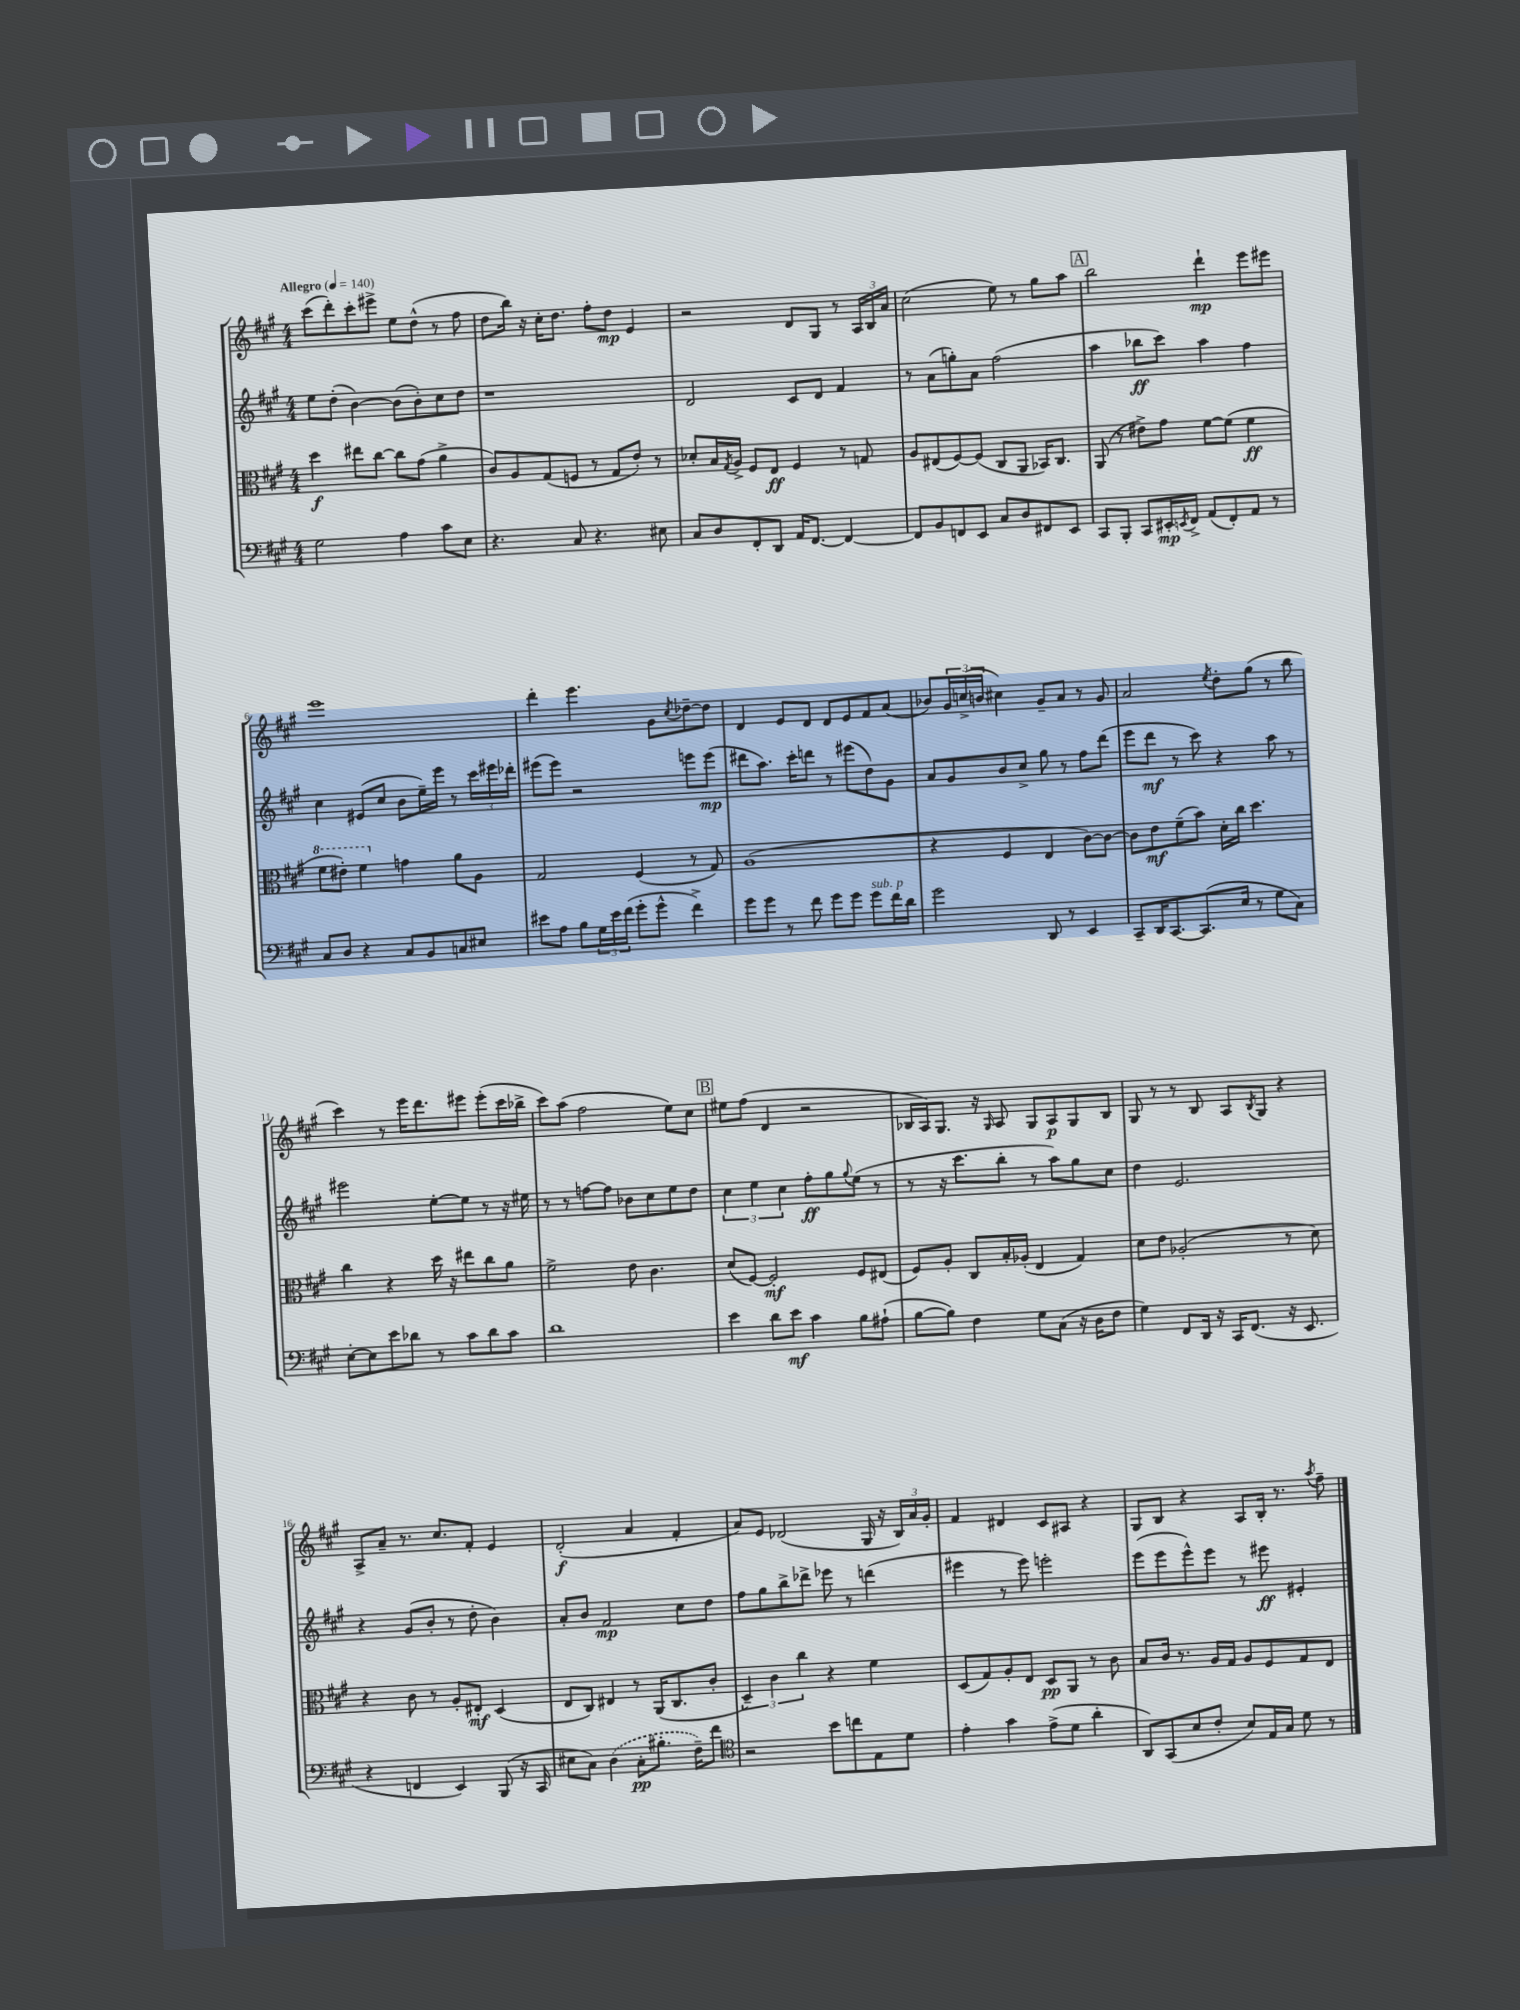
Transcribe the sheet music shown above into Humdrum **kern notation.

**kern	**kern	**kern	**kern
*staff4	*staff3	*staff2	*staff1
*clefF4	*clefC3	*clefG2	*clefG2
*k[f#c#g#]	*k[f#c#g#]	*k[f#c#g#]	*k[f#c#g#]
*M4/4	*M4/4	*M4/4	*M4/4
*MM140	*MM140	*MM140	*MM140
2G#	4dd	8ee	(8ccc#
.	.	(8dd'	8ddd')
.	8ee#	[4b)	8ccc#'
.	[8cc#	.	8eee#^
4A	8cc#]	(8b]	8ee
.	(8g#	8b')	(8dd^^
8c#	4a^	8cc#	8r
8E	.	8dd	8ff#
=	=	=	=
4.r	8c#)	1r	8dd
.	8A	.	16bb)
.	.	.	16r
.	(8G#	.	16cc#'
.	.	.	8.dd
8C#	8F	.	.
4.r	8r	.	8ff#'
.	8G#	.	8dd
.	8e')	.	4e
8E#	8r	.	.
=	=	=	=
8C#	8d-'	2d	2r
8D	16B	.	.
.	8qG#	.	.
.	16A^	.	.
8FF#'	8F#	.	.
8DD	8E	.	.
16AA	4F#	8c#	8d
[8.FF#	.	.	.
.	.	8d	8G#
4FF#_	8r	4f#	8r
.	8G	.	24A
.	.	.	24B
.	.	.	24a
=	=	=	=
8FF#]	8A	8r	(2cc#
8BB	(8E#	(8a	.
8FF	[8F#)	8gg')	.
8EE	(8F#]	8a	.
8C#	8C#	(2ff#	8ee)
8D	8AA	.	8r
8FF#	16BB-)	.	8gg#
.	8.C#	.	.
8EE	.	.	8aa
=	=	=	=
8CC#	(8AA	4aa	2bb
8BBB'	8r	.	.
8CC#	8e#^)	8bb-	.
16EE#'	8g#	8ccc#)	.
8qEE	.	.	.
16FF#^	.	.	.
(8AA	[8f#	4aa	4ddd`
8FF#')	(8f#]	.	.
8AA	4f#	4ff#	8eee
8r	.	.	8eee#
=	=	=	=
8C#	8ff#	4cc#	1eee
8D	8ee#')	.	.
4r	4ff#	(8e#	.
.	.	8cc#	.
8C#	4g	8b	.
8BB	.	16ee~)	.
.	.	16eee	.
8C	8a	8r	.
8E#	8A	24ccc#	.
.	.	24eee#	.
.	.	24ddd-'	.
=	=	=	=
8e#	2G#	(8eee#	4ddd'
8A	.	8eee#)	.
8B	.	2r	4.eee
24G#	.	.	.
24e#	.	.	.
(24f#	.	.	.
8g#'	(4F#	.	.
8g#^^	.	.	8g#
.	.	.	8qcc#
4f#^)	8r	8eee	[8dd-~
.	8G#)	(8eee	8dd-]
=	=	=	=
8g#	(1A	8ddd#	4d
8g#	.	8.aa)	.
8r	.	.	8e
.	.	16ccc#'	.
8f#	.	8ddd	8d
8g#	.	8r	8d
8g#	.	(8eee#	8e
8g#	.	8dd)	8f#
16f#	.	8g#	(8a
16d	.	.	.
=	=	=	=
2g#	4r	8a	8b-)
.	.	8g#	24g#
.	.	.	(24cc^
.	.	.	24b
.	4F#	8b	4cc#)
.	.	8cc#^	.
8DD	4E	8gg#	8g#~
8r	.	8r	8a
4EE	[8c#)	8ff#	8r
.	8c#_	(8ddd	8g#
=	=	=	=
8CC#~	8c#]	8eee	2a
16DD	8e	8ddd	.
[8.CC#	.	.	.
.	(8f#~	8r	.
(8.CC#]	8b)	8ccc#)	.
.	.	.	8qee
.	16d'	4r	8dd'
16E	16cc#	.	.
8r	4.dd	.	(8gg#
8G#	.	8aa	8r
8C#)	.	8r	8bb
=	=	=	=
[8E'	4cc#	2eee#	4ccc#)
8E]	.	.	.
8e	4r	.	8r
8d-	.	.	16eee
.	.	.	8.ddd
8r	16dd	[8ee'	.
.	16r	.	.
8c#	8ee#	8ee]	8eee#
8d-	8cc#	8r	(8eee#'
8c#	8a	16r	16ccc#
.	.	16ee#	16bb-^
=	=	=	=
1d	2f#^	8r	8ccc#)
.	.	8r	(8aa
.	.	[8ff	2ff#
.	.	8ff]	.
.	8e	8b-	.
.	4.c#	8cc#	.
.	.	8ee	8ee)
.	.	8dd	8cc#
=	=	=	=
4e	(8d	6cc#	8ee#
.	[8F#)	.	(8ff#
.	.	6ee	.
8d	2F#']	.	4d
.	.	6cc#	.
8e	.	.	.
4c#	.	8ff#'	2r
.	.	8gg#	.
.	.	8qqgg#	.
8B	8F#	(8ee	.
(8A#`	(8E#	8r	.
=	=	=	=
[8B	8F#)	8r	16B-
.	.	.	16A)
8B])	8A'	16r	8.G#
.	.	8.ccc#	.
4F#	8C#	.	.
.	.	.	16r
.	.	.	16qqG#
.	16B'	8bb'	8A
.	(16A-'	.	.
8G#	4E	8r	8G#
(8C#	.	8aa)	8A
16r	4G#)	8gg#	8G#
16D	.	.	.
8F#	.	8cc#	8B-
=	=	=	=
4G#)	8d	4dd	8G#
.	8e	.	8r
8FF#	(2A-'	2.e	8r
16DD	.	.	8B
16r	.	.	.
16CC#	.	.	8A
(8.FF#	.	.	.
.	.	.	8qB
.	.	.	8G#
16r	8r	.	4r
8.EE	.	.	.
.	8d)	.	.
=	=	=	=
4r	4r	4r	8A^
.	.	.	8a~
4FF	8c#	(8g#	8.r
.	8r	8b'	.
.	.	.	8.cc#
4EE)	8A'	8r	.
.	8E#'	8dd'	8f#'
(8BBB	(4D	4b)	4e
16r	.	.	.
16CC#	.	.	.
=	=	=	=
8E#	8E	8a'	(2d'
8C#)	8C#)	8b	.
(4D	4E#	2f#	.
8C#'	8r	.	4a
8.B#'	(16AA	.	.
.	8.C#	.	.
.	.	8cc#	4f#'
16F#~)	.	.	.
8f#	8c#'	8dd	.
=	=	=	=
*clefC4	*	*	*
2r	6D~)	8ff#	8a)
.	.	8gg#	8e
.	6c#	.	.
.	.	8bb^	(2d-
.	6cc#	.	.
.	.	8ddd-^	.
8b	4r	8eee-	.
8cc	.	8r	.
8E	4f#	(4ddd	16G#
.	.	.	16r
8d	.	.	24B)
.	.	.	24a
.	.	.	24g#'
=	=	=	=
4e'	(8D	4eee#	4f#
.	8G#)	.	.
4g#	8A'	8r	4d#
.	8E	8eee#)	.
(8e^	8D	2eee'	8c#
8d	8AA	.	8A#
4a'	8r	.	4r
.	8c#	.	.
=	=	=	=
8AA)	8B	(8eee	8G#
(8GG#	16c#	8eee	8B
.	8.r	.	.
8B	.	8eee^^)	4r
8c#'	16A	8eee	.
.	16G#	.	.
8B)	8A	8r	8A
16E	8F#	8eee#	16B'
16G#	.	.	8.r
8d	8G#	4e#'	.
.	.	.	8qaa
8r	8E	.	8ff#~
==	==	==	==
*-	*-	*-	*-
